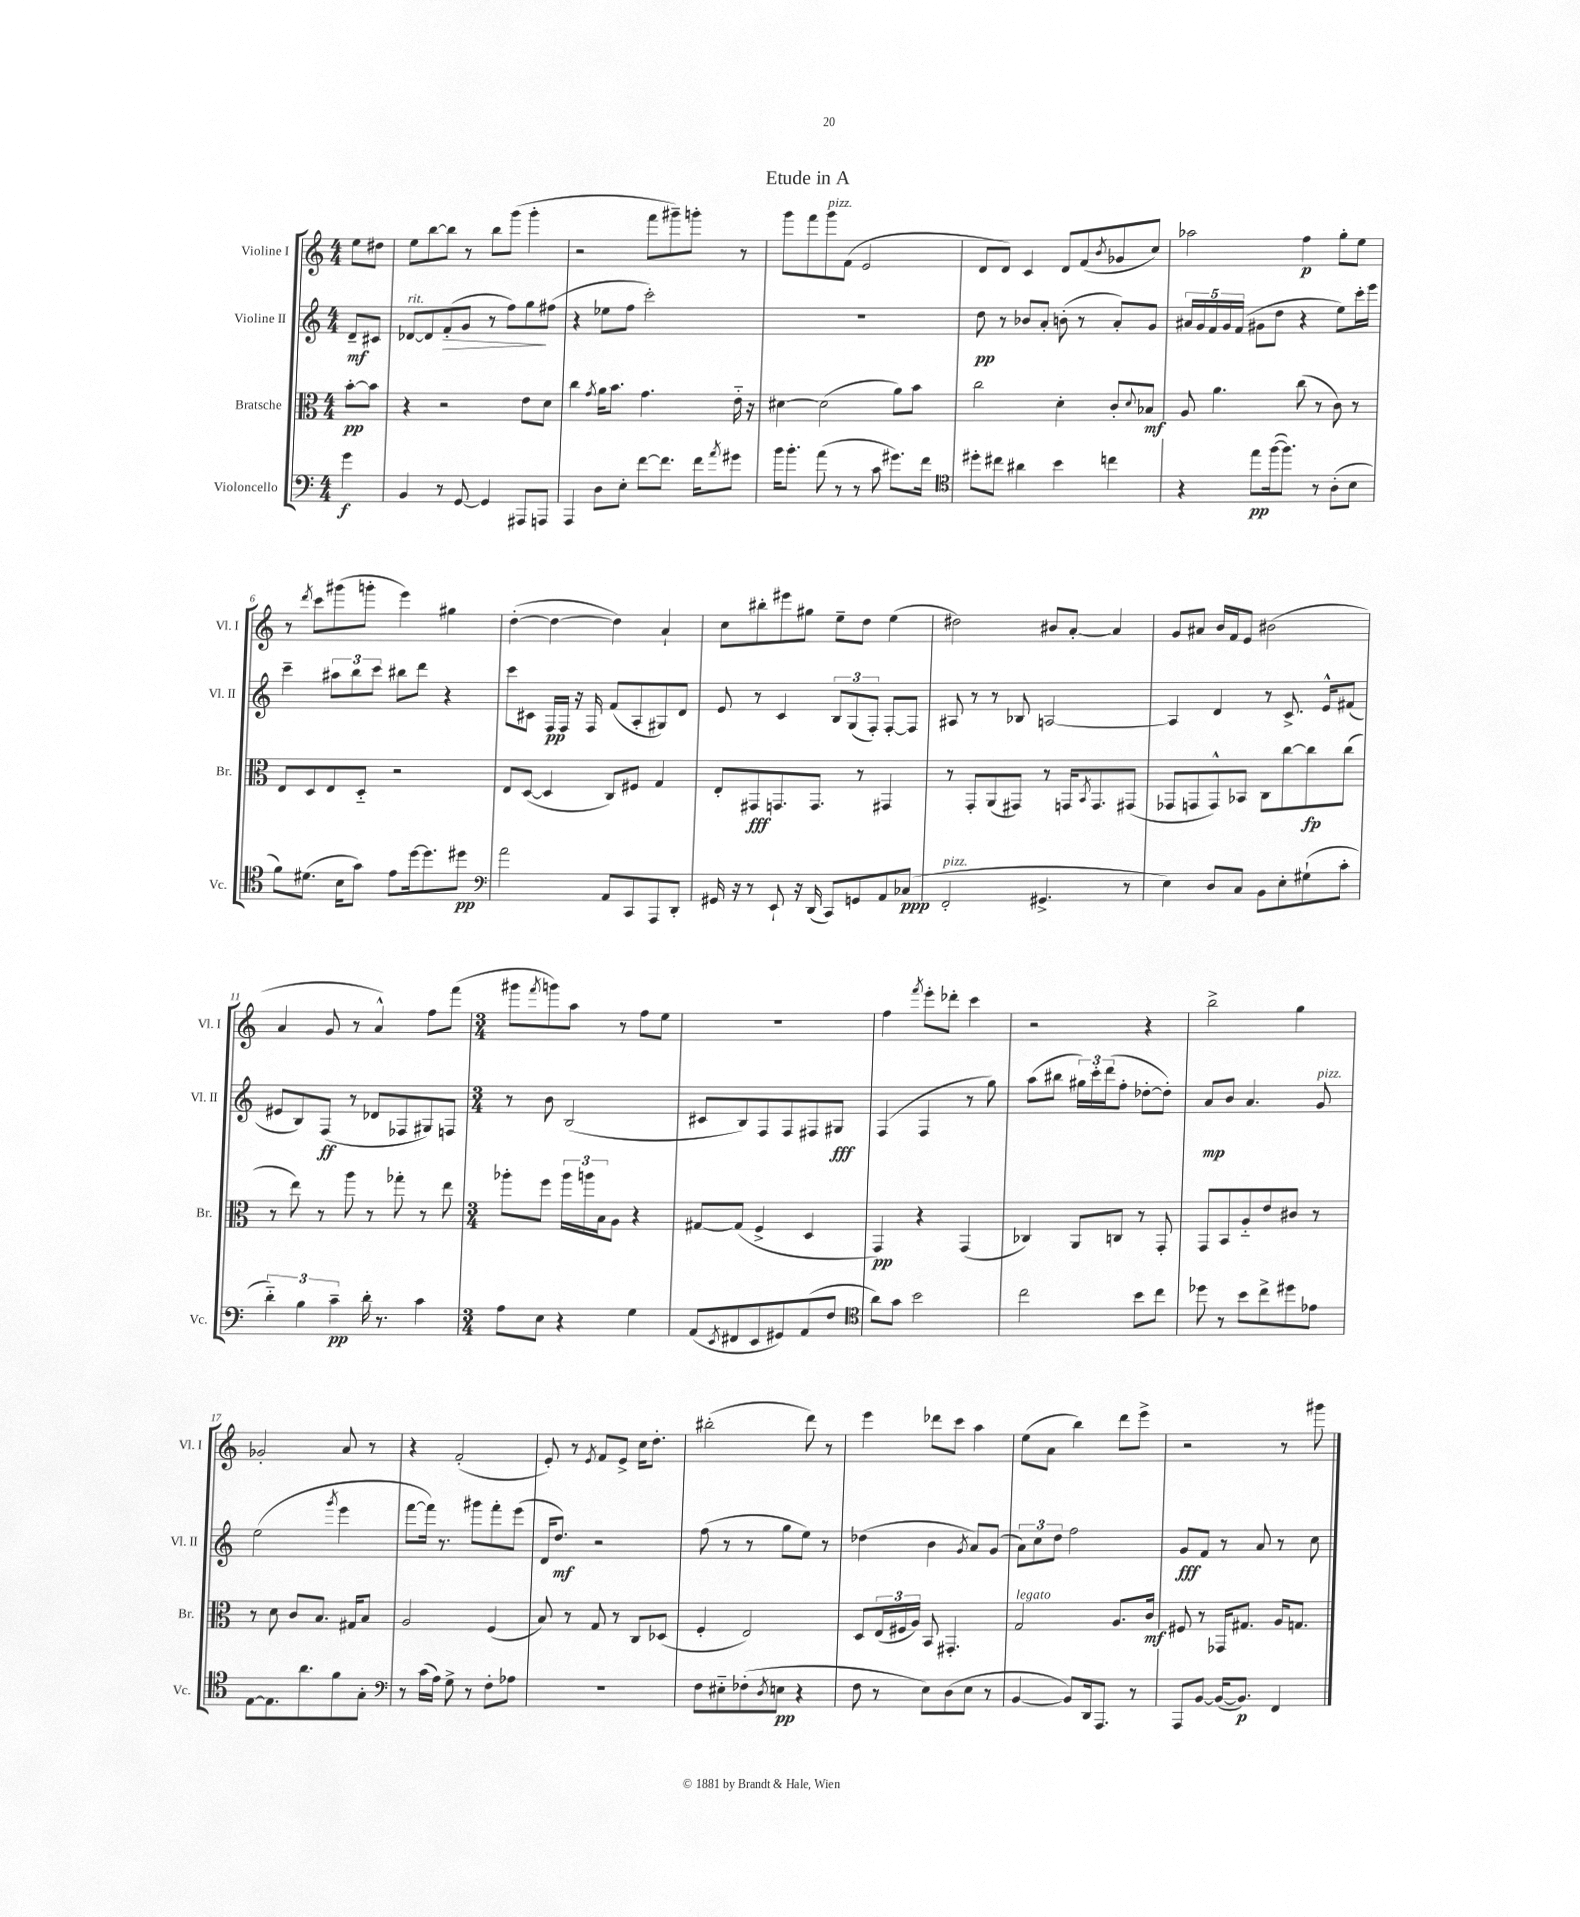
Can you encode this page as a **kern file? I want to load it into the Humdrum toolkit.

**kern	**kern	**kern	**kern
*staff4	*staff3	*staff2	*staff1
*clefF4	*clefC3	*clefG2	*clefG2
*k[]	*k[]	*k[]	*k[]
*M4/4	*M4/4	*M4/4	*M4/4
4g	[8b'	8d~	8ee
.	8b]	8c#	8dd#
=	=	=	=
4BB	4r	[8d-	8ee
.	.	8d-]	[8bb
8r	2r	(8f'	8bb]
[8GG	.	8g	8r
4GG]	.	8r	8bb
.	.	8ff)	(8ggg
8AAA#	8e	8gg	4ggg'
8AAA	8d	(8ff#	.
=	=	=	=
4AAA	4cc	4r	2r
.	8qg	.	.
8D	16a	8ee-	.
.	8.b	.	.
8E'	.	8ff	.
[8f	4.g	2ccc')	8fff
8.f]	.	.	8ggg#~)
.	.	.	8ggg'
16f	.	.	.
8qa	.	.	.
8g#	16e'~	.	8r
.	16r	.	.
=	=	=	=
16b	[4d#	1r	8ggg
8.b'	.	.	.
.	.	.	8fff
(8a	(2d#]	.	8ggg
8r	.	.	(8f
8r	.	.	2e
8c	.	.	.
8.g#)	8a)	.	.
.	8b	.	.
16f	.	.	.
=	=	=	=
*clefC4	*	*	*
8dd#'	2cc	8dd	8d
8cc#	.	8r	8d)
4a#	.	8b-	4c
.	.	8a'	.
4b	4d'	(8b'	8d
.	.	8r	(8f
.	.	.	8qb
4cc	8c'	8a')	8g-
.	8qqd	.	.
.	8B-	8g	8cc)
=	=	=	=
4r	8A	20a#	2aa-
.	.	20g	.
.	.	20f	.
.	4.a	.	.
.	.	20g	.
.	.	(20f	.
8ee	.	8g#	.
([16ff	.	8dd	.
8.ff])	.	.	.
.	(8cc	4r	4ff
8r	8r	.	.
(8A'	8c)	8ee)	8gg'
8B	8r	16ccc'	8ee
.	.	16eee	.
=	=	=	=
8f)	8E	4ccc~	8r
.	.	.	8qddd
(8.d#	8D	.	8ccc
.	8E	12aa#	(8ggg#
16B	.	.	.
.	.	12bb	.
8g)	8D'~	.	8ggg'
.	.	12ccc	.
8e	2r	8bb#	4eee)
[16dd	.	8ddd	.
8.dd]	.	.	.
.	.	4r	4gg#
8dd#	.	.	.
=	=	=	=
*clefF4	*	*	*
2a	8E	8ccc	([4dd'
.	([8D	8c#	.
.	4D]	16F	4dd_
.	.	16F	.
.	.	16r	.
.	.	16F	.
8AA	8C)	(8f	4dd])
8CC	8F#	8A'	.
8AAA	4G	8G#)	4a`
8DD'	.	8d	.
=	=	=	=
16GG#	8E'	8e	8cc
16r	.	.	.
8r	8GG#	8r	8bb#'
8EE`	8.GG	4c	8eee#
16r	.	.	8gg#
(16DD	8.GG	.	.
8CC)	.	12B	8ee~
.	.	(12G	.
8GG	8r	.	8dd
.	.	12F')	.
8AA	4GG#	[8F'	(4ee
(8C-	.	8F]	.
=	=	=	=
2FF'	8r	8A#	2dd#)
.	8GG'	8r	.
.	(8AA	8r	.
.	8GG#)	8B-	.
4.GG#^	8r	[2A	8b#
.	16GG	.	[8a'
.	8qBB	.	.
.	8.GG	.	.
.	.	.	4a]
8r	(8GG#	.	.
=	=	=	=
4E)	8GG-	4A]	8g
.	8GG	.	8a#
8D	8GG^^)	4d	16b
.	.	.	16f
8C	8BB-	.	8e
8BB	8C	8r	(2b#
8E'	[8cc	8.c^	.
(8G#`	8cc]	.	.
.	.	16e^^	.
8c'	(8cc	(8f#	.
=	=	=	=
6d'~)	8r	8e#	4a
.	8ee)	8B)	.
6B	.	.	.
.	8r	(8F	8g
6c~	.	.	.
.	8aa	8r	8r
16d'	8r	8d-	4a^^)
8.r	.	.	.
.	8gg-'	8F-	.
4c	8r	8G#)	8ff
.	8ee	8F	(8fff
=	=	=	=
*M3/4	*M3/4	*M3/4	*M3/4
8A	8aa-'	8r	8ggg#
.	.	.	8qfff
8E	8ff	8b	8ggg)
4r	24aa-	(2B	8aa
.	24aa	.	.
.	24B	.	.
.	8A	.	8r
4G	4r	.	8ff
.	.	.	8ee
=	=	=	=
(8AA	[8G#	8c#	2.r
8qEE	.	.	.
8FF#	(8G#]	8B)	.
8EE	4F^	8F	.
8GG#)	.	8F	.
(8AA	4D	8F#	.
8F	.	8G#	.
=	=	=	=
*clefC4	*	*	*
8a)	4GG)	(4F	4ff
8g	.	.	.
.	.	.	8qfff
2b	4r	4F	8eee'
.	.	.	8ddd-'
.	(4GG	8r	4ccc
.	.	8gg)	.
=	=	=	=
2cc	4C-)	(8aa	2r
.	.	8bb#	.
.	8AA	24gg#)	.
.	.	24ccc'	.
.	.	(24ddd	.
.	8C	8ff'	.
8b	8r	[8dd-'	4r
8cc	8GG'	8dd-'])	.
=	=	=	=
8dd-	8GG	8a	2bb^
8r	8BB	8b	.
8b	8A'~	4.a	.
8cc^	8e	.	.
8dd#	8c#	.	4gg
8e-	8r	8g	.
=	=	=	=
[8E	8r	(2ee	2g-'
8.E]	8d	.	.
.	8c	.	.
8.a	.	.	.
.	8.B	.	.
.	.	8qggg	.
8f	.	4eee	8a
.	16G#	.	.
8G'	8B	.	8r
=	=	=	=
*clefF4	*	*	*
8r	2A	[8fff	4r
(16c	.	16fff])	.
16A)	.	8.r	.
8G^	.	.	(2f'
8r	.	8ggg#	.
8F'	(4F	8fff'	.
8A-	.	(8eee	.
=	=	=	=
2.r	8B)	16d	8e')
.	.	8.dd)	.
.	8r	.	8r
.	.	.	8qe
.	8G	2r	8f
.	8r	.	8e^
.	8C	.	16cc
.	.	.	8.dd'
.	(8D-	.	.
=	=	=	=
8F	4F'	(8ff	(2bb#'
8E#'~	.	8r	.
(8F-'	2E)	8r	.
8qD	.	.	.
8E	.	8gg	.
4r	.	8ee)	8ddd)
.	.	8r	8r
=	=	=	=
8F	8D	(4dd-	4eee
8r	(24E	.	.
.	24F#	.	.
.	24A)	.	.
8E)	8BB	4b	8ddd-
(8D	4.GG#'	.	8ccc
.	.	8qg	.
8E	.	8a)	4aa
8r	.	(8g	.
=	=	=	=
[4BB	2G	12a)	(8ee
.	.	12cc	.
.	.	.	8a
.	.	12dd	.
8BB])	.	2ff	4bb)
16DD	.	.	.
8.AAA	.	.	.
.	8.A	.	8ddd
8r	.	.	8eee^
.	16c	.	.
=	=	=	=
8AAA	8F#	8g	2r
[8BB	8r	8f	.
(16BB_	16GG-	8r	.
8.BB])	8.G#	.	.
.	.	8a	.
4FF	16A	8r	8r
.	8.G	.	.
.	.	8cc	8ggg#
==	==	==	==
*-	*-	*-	*-
